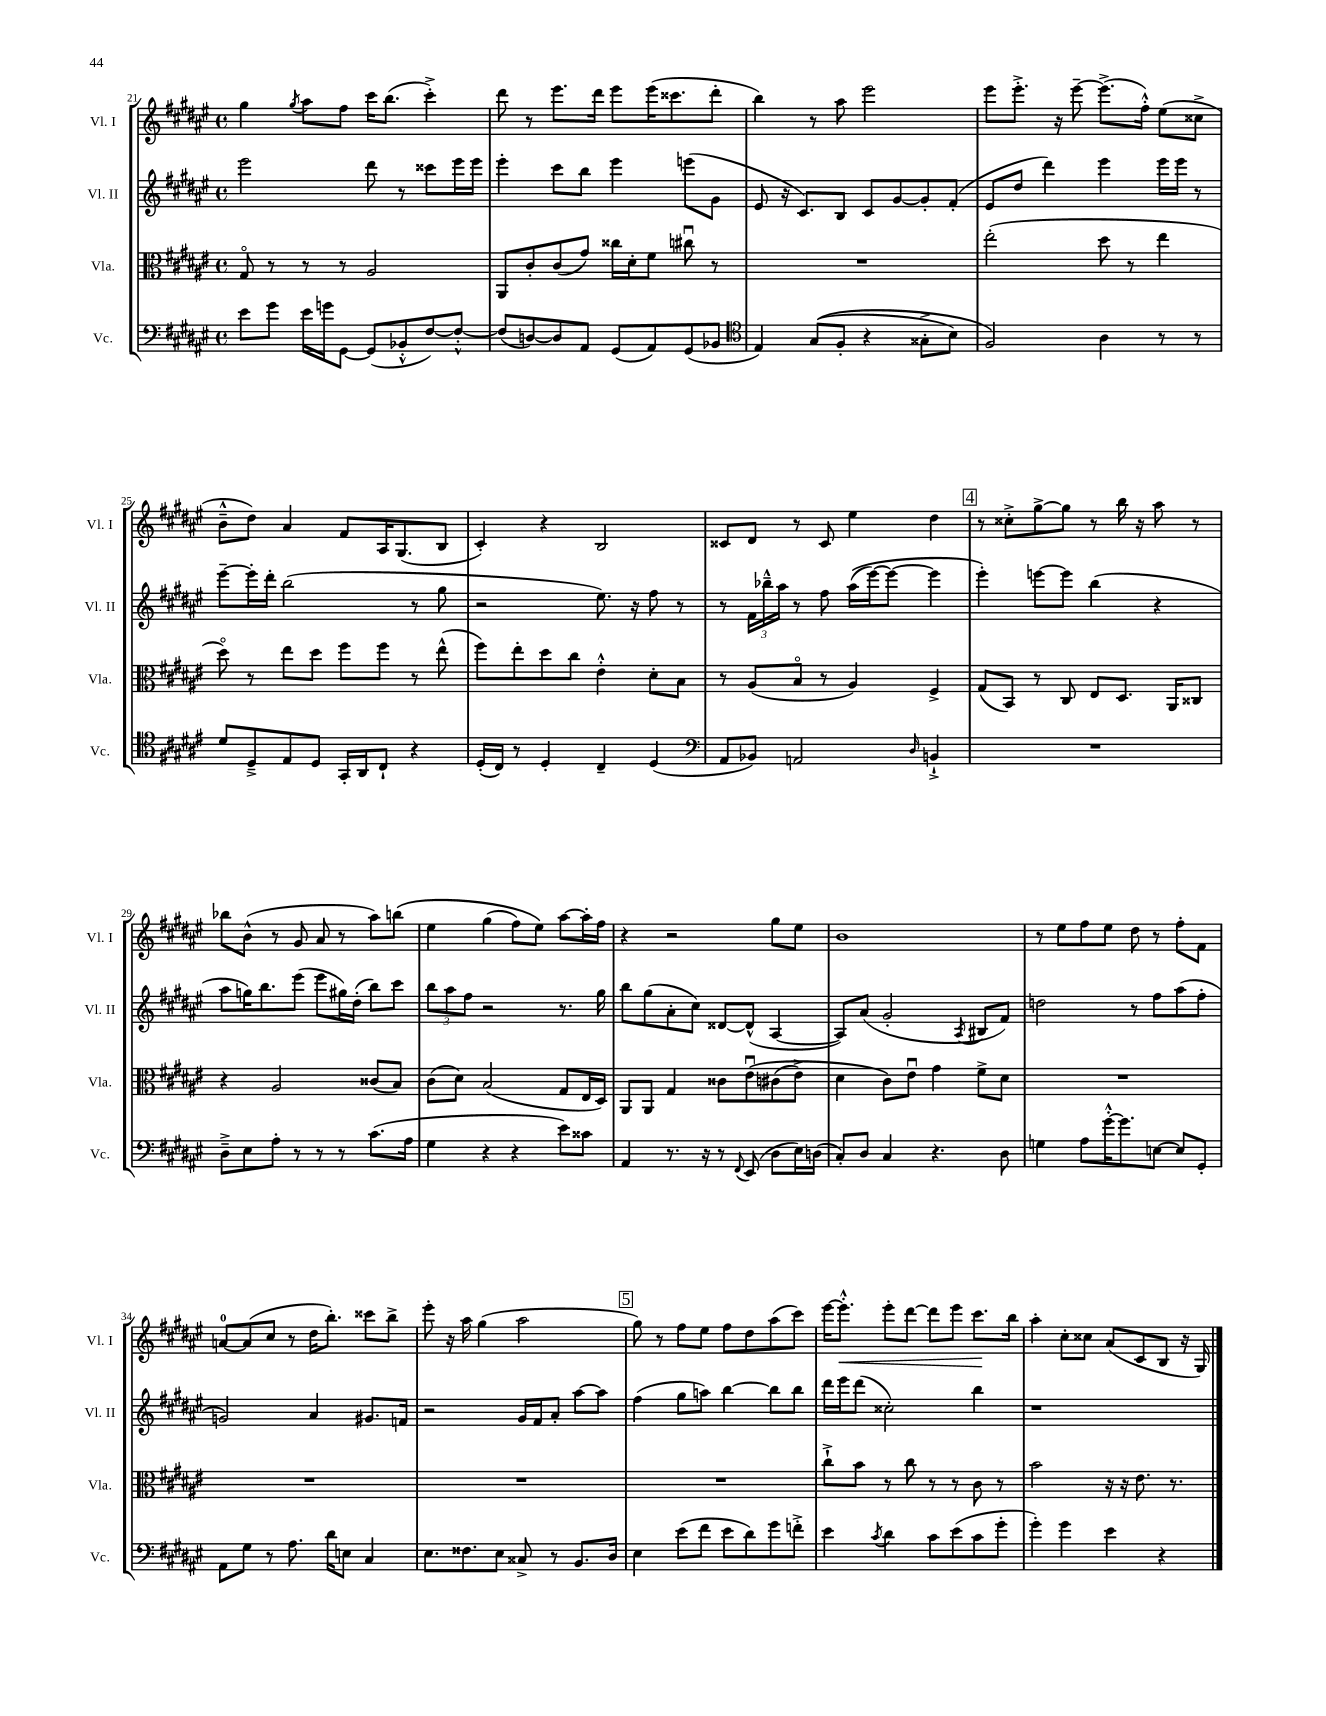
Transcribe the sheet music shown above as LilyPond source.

<<
\new StaffGroup <<
\new Staff = "s0" \with { instrumentName = "Vl. I" shortInstrumentName = "Vl. I" } {
    \clef treble \key fis \major \defaultTimeSignature \time 4/4
    gis''4 \acciaccatura { gis''8 } ais''8 fis''8 cis'''16 b''8.( cis'''4-.->) |
    dis'''8 r8 eis'''8. dis'''16 eis'''8 eis'''16( cisis'''8. dis'''8-. |
    b''4) r8 ais''8 eis'''2 |
    eis'''8 eis'''8.-.-> r16 eis'''8~-- eis'''8.->( fis''16-.-^) eis''8( cisis''8-> |
    b'8---^ dis''8) ais'4 fis'8 ais16 gis8.( b8 |
    cis'4-.) r4 b2 |
    cisis'8 dis'8 r8 cisis'8 eis''4 dis''4 |
    \mark \markup { \box "4" } r8 cisis''8-.-> gis''8~-> gis''8 r8 b''16 r16 ais''8 r8 |
    bes''8 b'8-^( r8 gis'8 ais'8 r8 ais''8) b''8\( |
    eis''4 gis''4( fis''8) eis''8\) ais''8~ ais''16-. fis''16 |
    r4 r2 gis''8 eis''8 |
    b'1 |
    r8 eis''8 fis''8 eis''8 dis''8 r8 fis''8-. fis'8 |
    a'8-0~ a'8( cis''8 r8 dis''16 b''8.-.) cisis'''8 b''8-> |
    eis'''8-. r16 ais''16 gis''4( ais''2 |
    \mark \markup { \box "5" } gis''8) r8 fis''8 eis''8 fis''8 dis''8 ais''8( cis'''8) |
    eis'''16~ eis'''8.-.-^\< eis'''8-. dis'''8~ dis'''8 eis'''8 cis'''8.\! b''16 |
    ais''4-. cis''8-. cisis''8 ais'8( cis'8 b8 r16 gis16) \bar "|." |
}
\new Staff = "s1" \with { instrumentName = "Vl. II" shortInstrumentName = "Vl. II" } {
    \clef treble \key fis \major \defaultTimeSignature \time 4/4
    eis'''2 dis'''8 r8 cisis'''8 eis'''16 eis'''16 |
    eis'''4-. cis'''8 b''8 eis'''4 e'''8( gis'8 |
    eis'8 r16 cis'8.) b8 cis'8 gis'8~ gis'8-. fis'8-.( |
    eis'8 dis''8 dis'''4) eis'''4 eis'''16 eis'''16 r8 |
    eis'''8~-- eis'''16-. dis'''16-. b''2( r8 gis''8 |
    r2 eis''8.) r16 fis''8 r8 |
    r8 \tuplet 3/2 { fis'16 bes''16---^ ais''16 } r8 fis''8 ais''16(\( eis'''16~) eis'''8~ eis'''4 |
    \mark \markup { \box "4" } eis'''4-.\) e'''8~ e'''8 b''4( r4 |
    ais''8 g''16) b''8. eis'''8( eis'''8 gis''16) dis''16-.( b''8) cis'''8 |
    \tuplet 3/2 { b''8 ais''8 fis''8 } r2 r8. gis''16 |
    b''8 gis''8( ais'8-. cis''8) disis'8~ disis'8-^( ais4~ |
    ais8) ais'8( gis'2-. \acciaccatura { ais8 } bis8 fis'8) |
    d''2 r8 fis''8 ais''8( fis''8-. |
    g'2) ais'4 gis'8. f'16 |
    r2 gis'16 fis'16 ais'8-. ais''8~ ais''8 |
    \mark \markup { \box "5" } fis''4( gis''8 a''8) b''4~ b''8 b''8 |
    dis'''16 eis'''16 dis'''8( cisis''2-.) b''4 |
    r1 \bar "|." |
}
\new Staff = "s2" \with { instrumentName = "Vla." shortInstrumentName = "Vla." } {
    \clef alto \key fis \major \defaultTimeSignature \time 4/4
    gis8\flageolet r8 r8 r8 ais2 |
    ais,8 cis'8-. cis'8( gis'8) cisis''16 dis'16-. fis'8 cis''8\downbow r8 |
    R1 |
    eis''2-.( dis''8 r8 eis''4 |
    dis''8\flageolet) r8 eis''8 dis''8 fis''8 fis''8 r8 eis''8-^( |
    fis''8) eis''8-. dis''8 cis''8 eis'4-.-^ dis'8-. b8 |
    r8 ais8( b8\flageolet r8 ais4) fis4-> |
    \mark \markup { \box "4" } gis8( b,8) r8 cis8 eis8 dis8. ais,16 cisis8 |
    r4 ais2 cisis'8( b8) |
    cis'8( dis'8) b2( gis8 eis16 dis16) |
    ais,8 ais,8 gis4 cisis'8 eis'8\downbow\( cis'8( eis'8->) |
    dis'4 cis'8\) eis'8\downbow gis'4 fis'8-> dis'8 |
    R1 |
    R1 |
    R1 |
    \mark \markup { \box "5" } R1 |
    cis''8-!-> b'8 r8 cis''8 r8 r8 cis'8 r8 |
    b'2 r16 r16 eis'8. r8. \bar "|." |
}
\new Staff = "s3" \with { instrumentName = "Vc." shortInstrumentName = "Vc." } {
    \clef bass \key fis \major \defaultTimeSignature \time 4/4
    eis'8 gis'8 eis'16 g'16 gis,8~ gis,8( bes,8-.-^ fis8~) fis8~-.-^ |
    fis8( d8~) d8 ais,8 gis,8( ais,8) gis,8( bes,8 |
    \clef tenor eis4) gis8(\( fis8-. r4 gisis8-.-> b8) |
    fis2\) ais4 r8 r8 |
    dis'8 dis8---> eis8 dis8 gis,16-. ais,16 cis8-! r4 |
    dis16-.( cis16) r8 dis4-. cis4-- dis4( |
    \clef bass ais,8 bes,8) a,2 \grace { dis16 } b,4-!-> |
    \mark \markup { \box "4" } R1 |
    dis8---> eis8 ais8-. r8 r8 r8 cis'8.( ais16 |
    gis4 r4 r4 eis'8) cisis'8 |
    ais,4 r8. r16 r8 \appoggiatura { fis,8 } eis,8( dis8 eis16) d16( |
    cis8-.) dis8 cis4 r4. dis8 |
    g4 ais8 gis'16~-.-^ gis'8. e8~ e8 gis,8-. |
    ais,8 gis8 r8 ais8. dis'16 e8 cis4 |
    eis8. fisis8. eis8 cisis8-> r8 b,8. dis16 |
    \mark \markup { \box "5" } eis4 eis'8( fis'8 eis'8 dis'8) gis'8 f'8-.-> |
    eis'4 \acciaccatura { cis'8 } dis'4 cis'8 eis'8( cis'8 gis'8-. |
    gis'4-.) gis'4 eis'4 r4 \bar "|." |
}
>>
>>
\layout { \context { \Score currentBarNumber = #21 } }
